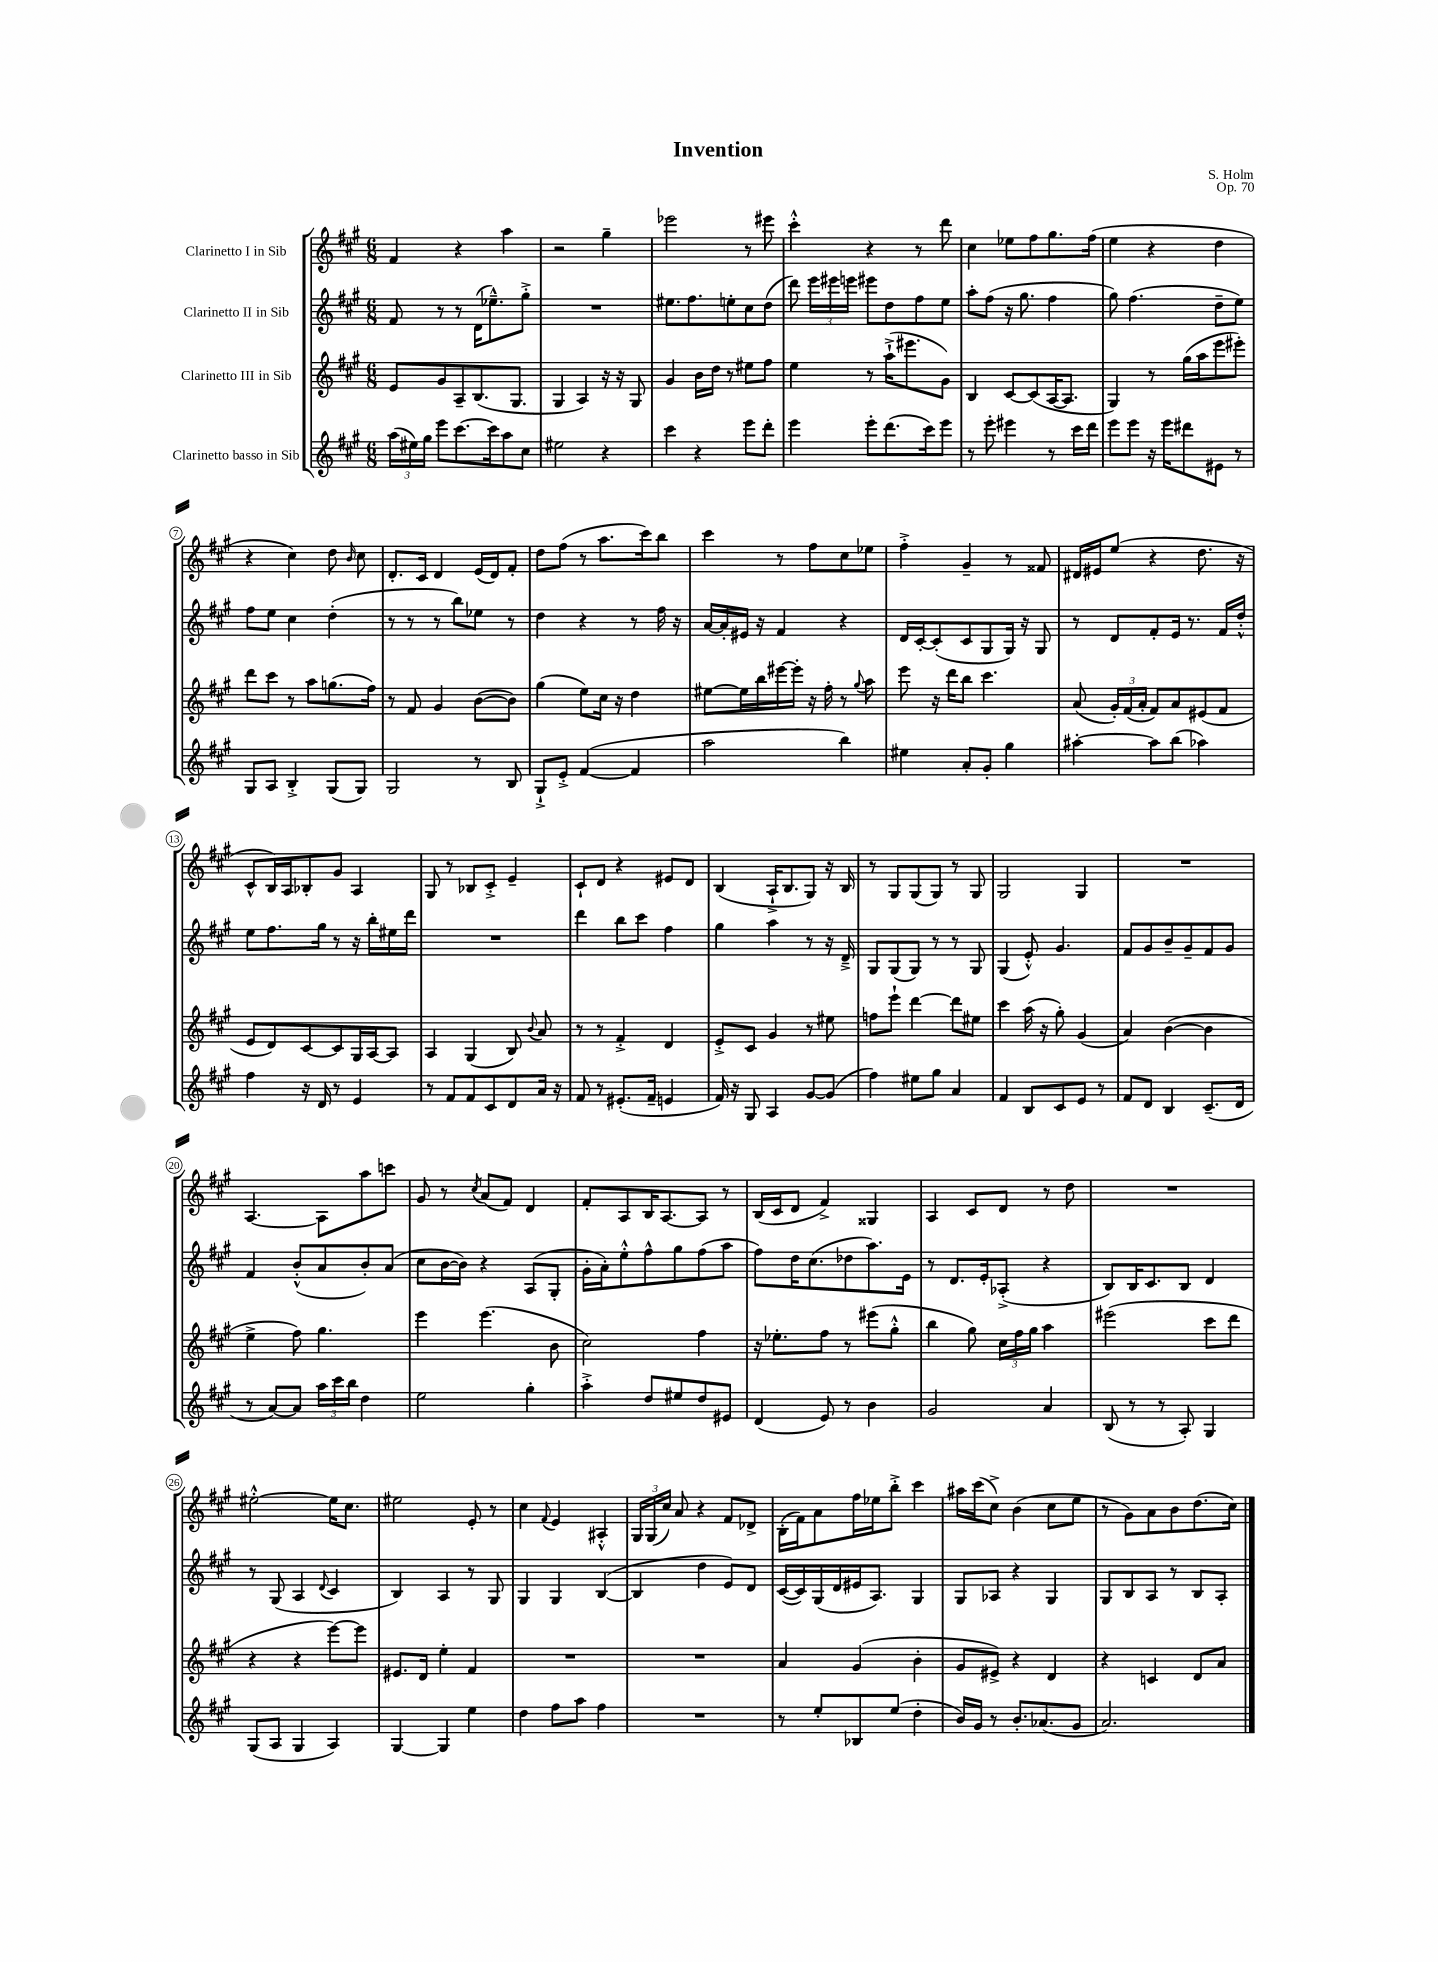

**kern	**kern	**kern	**kern
*part4	*part3	*part2	*part1
*staff4	*staff3	*staff2	*staff1
*I"Clarinetto basso in Sib	*I"Clarinetto III in Sib	*I"Clarinetto II in Sib	*I"Clarinetto I in Sib
*clefG2	*clefG2	*clefG2	*clefG2
*k[f#c#g#]	*k[f#c#g#]	*k[f#c#g#]	*k[f#c#g#]
*M6/8	*M6/8	*M6/8	*M6/8
=1	=1	=1	=1
(24aa\LL	8e/L	8f#/	4f#/
24ee#X\)	.	.	.
24gg#\JJ	.	.	.
8eee\L	8g#/	8r	.
[8.ccc#\	8A~/	8r	4r
.	(8.B/	(16d\KL	.
16ccc#\k]	.	8.ee-X~^^\)	.
8aa\	.	.	4aa\
.	8.G#/J	.	.
8cc#\J	.	8gg#'^\J	.
=2	=2	=2	=2
2ee#X\	4G#/	2.r	2r
.	4A/)	.	.
4r	16r	.	4gg#~\
.	16r	.	.
.	8G#/	.	.
=3	=3	=3	=3
4ccc#\	4g#/	8.ee#X\L	2eee-X\
.	.	8.ff#\	.
4r	16b\LL	.	.
.	16dd\JJ	.	.
.	8r	8een'\	.
8eee\L	8ee#X\L	8cc#\	8r
8ddd'\J	8ff#\J	(8dd\J	8eee#X\
=4	=4	=4	=4
4eee\	4ee\	8ddd\)	4ccc#'^^\
.	.	24eee\LL	.
.	.	24eee#X\	.
.	.	24eeen\JJ	.
8eee'\L	8r	8eee#X\L	4r
(8.ddd\	(16aa`^\KL	8dd\	.
.	8.eee#X\	.	.
.	.	8ff#\	8r
16ccc#\k)	.	.	.
8eee\J	8g#\J)	8ee\J	8ddd\
=5	=5	=5	=5
8r	4B/	8aa'\L	4cc#\
8eee'\	.	(8ff#\J	.
4eee#X\	[8c#/L	16r	8ee-X\L
.	.	8.gg#\	.
.	(8c#/]	.	8ff#\
8r	[16A/K	4ff#\	8.gg#\
.	8.A/J]	.	.
16ccc#\LL	.	.	.
16ddd\JJ	.	.	(16ff#\Jk
=6	=6	=6	=6
8eee\L	4G#/)	8gg#\)	4ee\
8eee\J	.	(4.ff#\	.
16r	8r	.	4r
16eee\KL	.	.	.
8ddd#X\	(16gg#\LL	.	.
.	16aa\J	.	.
8e#X\J	8eee\	8dd~\L	4dd\
8r	8eee#X'\J)	8ee\J)	.
!!LO:LB:g=z
=7	=7	=7	=7
8G#/L	8ddd\L	8ff#\L	4r
8A/J	8ccc#\J	8ee\J	.
4B'^/	8r	4cc#\	4cc#\)
.	8aa\L	.	.
(8G#/L	(8.ggn\	(4dd'\	8dd\
.	.	.	16qqb/
8G#/J)	.	.	8cc#\
.	16ff#\Jk)	.	.
=8	=8	=8	=8
2G#/	8r	8r	8.d'/L
.	8f#/	8r	.
.	.	.	16c#/Jk
.	4g#/	8r	4d/
.	.	8bb\L)	.
8r	([8b\L	8ee-X\J	(16e/LL
.	.	.	16d/J)
8B/	8b\J])	8r	8f#'/J
=9	=9	=9	=9
8G#`^/L	(4gg#\	4dd\	8dd\L
8e'^/J	.	.	(8ff#\J
([4f#/	8ee\L)	4r	8r
.	16cc#\Jk	.	8.aa\L
.	16r	.	.
4f#/]	4dd\	8r	.
.	.	.	16ccc#\k)
.	.	16ff#\	8bb\J
.	.	16r	.
=10	=10	=10	=10
2aa\	[8ee#X\L	[16a/LL	4ccc#\
.	.	16a'/]	.
.	16ee#\L]	16e#X/JJ	.
.	16bb\	16r	.
.	[16eee#X\	4f#/	8r
.	16eee#'\JJ]	.	.
.	16r	.	8ff#\L
.	16ff#'\	.	.
4bb\)	8r	4r	8cc#\
.	8qqgg#/	.	.
.	8aa\	.	8ee-X\J
=11	=11	=11	=11
4ee#X\	8eee\	16d/LL	4ff#'^\
.	.	[16c#'/J	.
.	16r	(8c#'/]	.
.	16ddd\KL	.	.
8a'/L	8bb\J	8c#/	4g#~/
8g#'/J	4.ccc#\	8G#/	.
4gg#\	.	16G#/Jk)	8r
.	.	16r	.
.	.	8G#/	8f##X/
=12	=12	=12	=12
[4aa#X'\	(8a/	8r	16d#X/LL
.	.	.	16e#X/J
.	24g#'/LL)	8d/L	(8ee/J
.	(24f#/	.	.
.	24a'/JJ	.	.
8aa#\L]	8f#/L)	8f#'/	4r
(8bb\J	8a/	16e/Jk	.
.	.	8.r	.
4aa-X\)	(8e#X/	.	8.dd\
.	8f#/J	16f#/LL	.
.	.	16dd'^^/JJ	16r
!!LO:LB:g=z
=13	=13	=13	=13
4ff#\	8e/L	8ee\L	8c#^^/L
.	8d/)	8.ff#\	16B/L)
.	.	.	16A/J
16r	[8c#/	.	8B-X'/
16d/	.	16gg#\Jk	.
8r	8c#/]	8r	8g#/J
4e/	16G#/L	16r	4A/
.	[16A/J	16bb'\LL	.
.	8A/J]	16ee#X\	.
.	.	16ddd\JJ	.
=14	=14	=14	=14
8r	4A/	2.r	8G#/
8f#/L	.	.	8r
8f#/	(4G#/	.	8B-X/L
8c#/	.	.	8c#'^/J
8d/	8B/)	.	4e~/
.	8qqb/	.	.
16a/Jk	8a/	.	.
16r	.	.	.
=15	=15	=15	=15
8f#/	8r	4ddd\	8c#`/L
8r	8r	.	8d/J
(8.e#X'/L	4f#'^/	8bb\L	4r
.	.	8ccc#\J	.
16f#~/Jk	.	.	.
4en/	4d/	4ff#\	8e#X/L
.	.	.	8d/J
=16	=16	=16	=16
16f#/)	8e'^/L	4gg#\	(4B/
16r	.	.	.
8G#/	8c#/J	.	.
4A/	4g#/	4aa\	16A`^/KL
.	.	.	8.B/
[8g#/L	8r	8r	8G#/J)
(8g#/J]	8ee#X\	16r	16r
.	.	16d~^/	16B/
=17	=17	=17	=17
4ff#\)	8ffn\L	8G#/L	8r
.	8eee`\J	(8G#/	8G#/L
8ee#X\L	[4ddd\	8G#/J)	(8G#/
8gg#\J	.	8r	8G#/J)
4a/	8ddd\L]	8r	8r
.	8ee#X\J	8G#/	8G#/
=18	=18	=18	=18
4f#/	4ccc#\	(4G#/	2G#/
8B/L	(16aa\	8e'^^/)	.
.	16r	.	.
8c#/	8gg#'\)	4.g#/	.
8e/J	(4g#/	.	4G#/
8r	.	.	.
=19	=19	=19	=19
8f#/L	4a/)	8f#/L	2.r
8d/J	.	8g#/	.
4B/	([4b\	8b~/	.
.	.	8g#~/	.
(8.c#~/L	4b\]	8f#/	.
.	.	8g#/J	.
16d/Jk	.	.	.
!!LO:LB:g=z
=20	=20	=20	=20
8r	4ee^\	4f#/	[4.A/
[8a/L)	.	.	.
8a/J]	8ff#\)	(8b'^^/L	.
24aa\LL	4.gg#\	8a/	8A\L]
24ccc#\	.	.	.
24bb\JJ	.	.	.
4dd\	.	8b'/)	8aa\
.	.	(8a/J	8cccn\J
=21	=21	=21	=21
2ee\	4eee\	8cc#\L	8g#/
.	.	[16b\L	8r
.	.	16b\JJ])	.
.	.	.	8qcc#/
.	(4.eee\	4r	(8a/L
.	.	.	8f#/J)
4gg#'\	.	(8A/L	4d/
.	8b\	8G#'/J	.
=22	=22	=22	=22
4aa'^\	2cc#\)	16g#'\LL	8f#'/L
.	.	16a'\J)	.
.	.	8ee'^^\	8A/
8dd/L	.	8ff#^^\	16B/K
.	.	.	[8.A/
8ee#X/	.	8gg#\	.
8dd/	4ff#\	(8ff#\	8A/J]
8e#X/J	.	8aa\J	8r
=23	=23	=23	=23
(4d/	16r	8ff#\L)	(16B/LL
.	8.ee-X'\L	.	16c#/J
.	.	16dd\K	8d/J
.	.	(8.cc#\	.
8e/)	8ff#\J	.	4f#^/)
8r	8r	8dd-X\	.
4b\	(8eee#X\L	8.aa\)	4G##X/
.	8gg#'^^\J	.	.
.	.	16e\Jk	.
=24	=24	=24	=24
2g#/	4bb\	8r	4A/
.	.	8.d/L	.
.	8gg#\)	.	8c#/L
.	.	16e'/k	.
.	24cc#\LL	(8A-X'^/J	8d/J
.	24ff#\	.	.
.	24gg#\JJ	.	.
4a/	4aa\	4r	8r
.	.	.	8dd\
=25	=25	=25	=25
(8B/	(2eee#X\	8B/L)	2.r
8r	.	16B/K	.
.	.	8.c#/	.
8r	.	.	.
8A'/)	.	8B/J	.
4G#/	8ccc#\L	4d/	.
.	8ddd\J	.	.
!!LO:LB:g=z
=26	=26	=26	=26
(8G#/L	4r	8r	[2ee#X'^^\
8A/J	.	(8G#/	.
4G#/	4r	4A/	.
.	.	8qqd/	.
4A/)	[8eee\L)	4c#/	16ee#\KL]
.	.	.	8.cc#\J
.	8eee\J]	.	.
=27	=27	=27	=27
[4G#/	8.e#X/L	4B/)	2ee#X\
.	16d/Jk	.	.
4G#/]	4ee'\	4A/	.
4ee\	4f#/	8r	8e'/
.	.	8G#/	8r
=28	=28	=28	=28
4dd\	2.r	4G#/	4cc#\
.	.	.	8qqf#/
8ff#\L	.	4G#/	4e/
8aa\J	.	.	.
4ff#\	.	([4B/	4A#X'^^/
=29	=29	=29	=29
2.r	2.r	4B/]	24G#/LL
.	.	.	(24G#/
.	.	.	24cc#/JJ)
.	.	.	8a/
.	.	4dd\	4r
.	.	8e/L)	8f#/L
.	.	8d/J	8d-X^/J
=30	=30	=30	=30
8r	4a/	([16c#/LL	(16B'\LL
.	.	16c#/])	16f#\J)
8ee'/L	.	(16G#/	8a\
.	.	16d/	.
8B-X/	(4g#/	16e#X/J	16ff#\L
.	.	8.A/J)	16ee-X\J
(8ee/J	.	.	8bb'^\J
4dd'\	4b'\	4G#/	4ccc#\
=31	=31	=31	=31
16b/LL)	8g#/L	8G#/L	16aa#X\LL
16g#/JJ	.	.	(16ccc#\J
8r	8e#X^/J)	8A-X/J	8cc#^\J)
8.b'/L	4r	4r	(4b\
(8.a-X/	.	.	.
.	4d/	4G#/	8cc#\L
8g#/J	.	.	8ee\J
=32	=32	=32	=32
2.a/)	4r	8G#/L	8r
.	.	8B/	8g#\L)
.	4cn/	8A/J	8a\
.	.	8r	8b\
.	8d/L	8B/L	(8.dd\
.	8a/J	8A'/J	.
.	.	.	16cc#\Jk)
==	==	==	==
*-	*-	*-	*-
